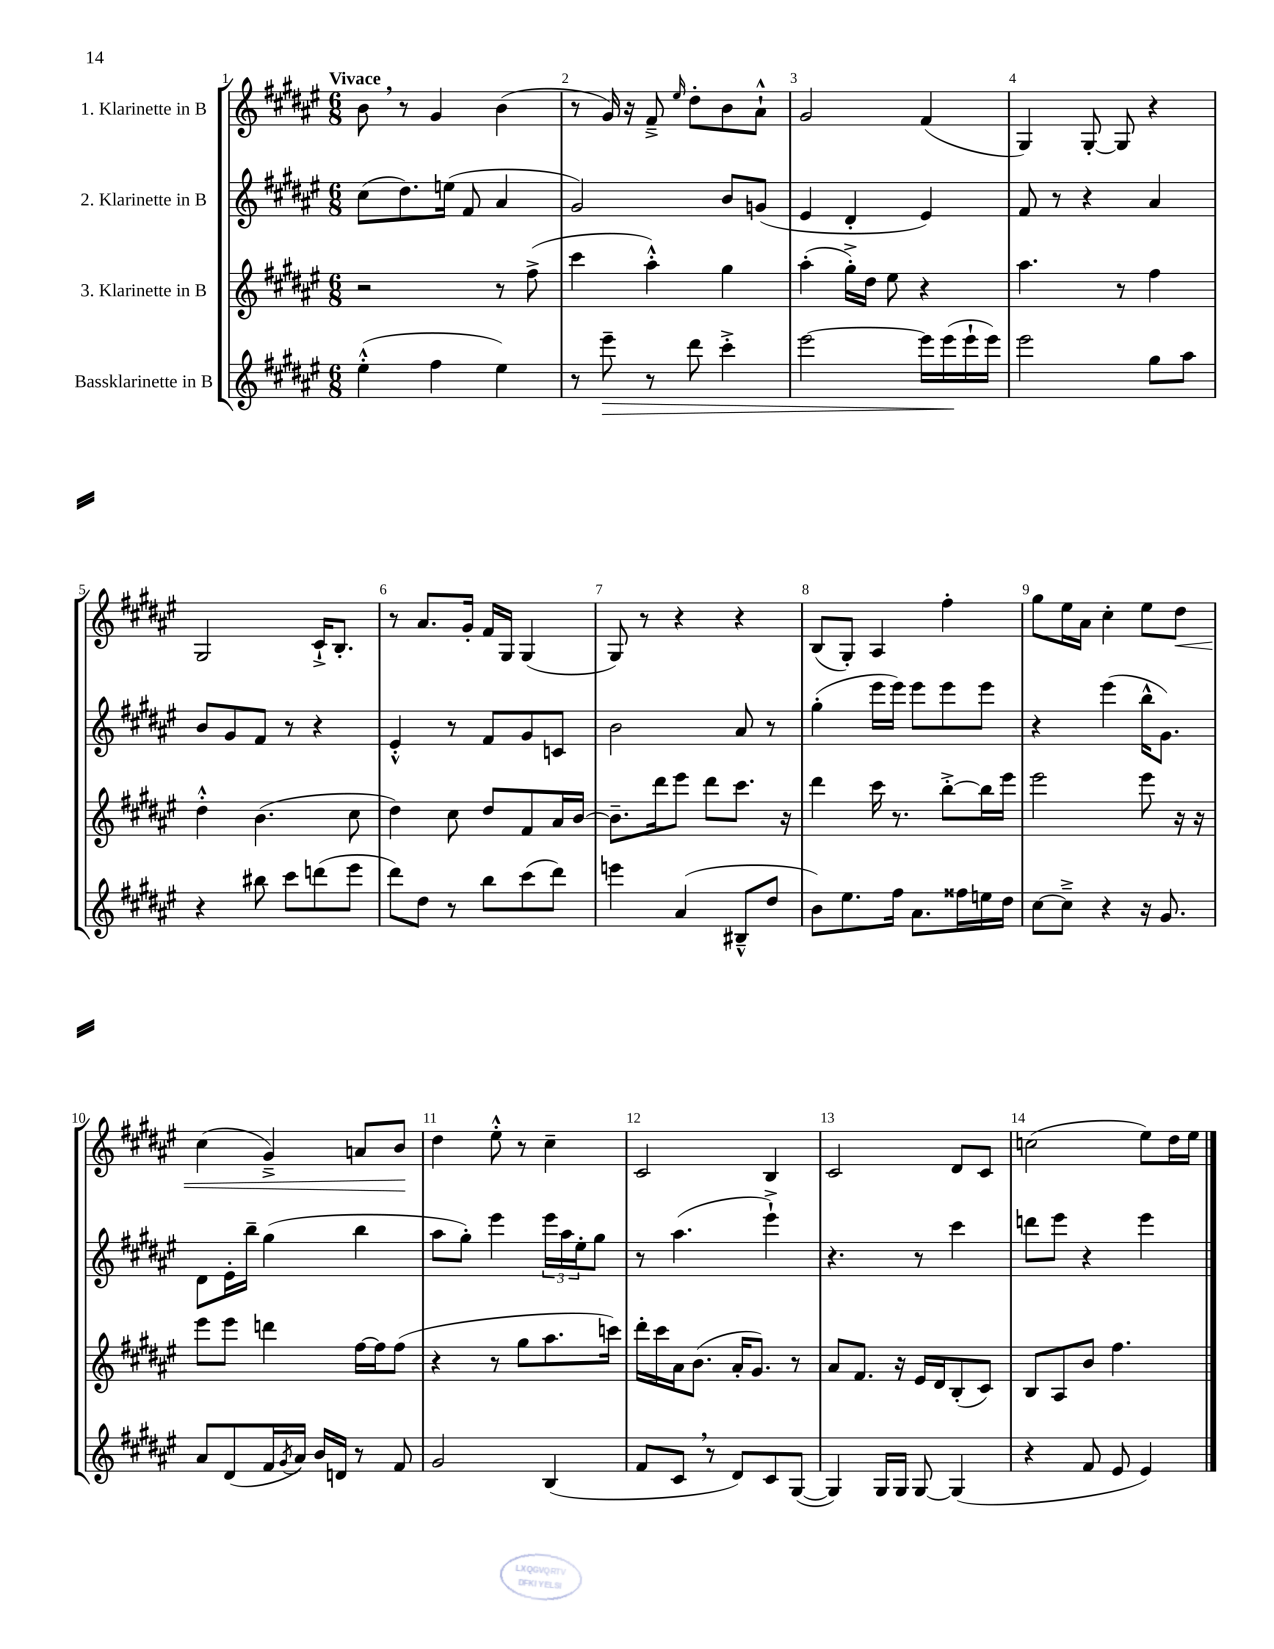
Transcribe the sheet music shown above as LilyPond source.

<<
\new StaffGroup <<
\new Staff = "s0" \with { instrumentName = "1. Klarinette in B" } {
    \clef treble \key fis \major \numericTimeSignature \time 6/8 \tempo "Vivace"
    b'8 \breathe r8 gis'4 b'4( |
    r8 gis'16) r16 fis'8---> \grace { eis''16 } dis''8-. b'8 ais'8-!-^ |
    gis'2 fis'4( |
    gis4) gis8~-. gis8 r4 |
    gis2 cis'16-!-> b8.-. |
    r8 ais'8. gis'16-. fis'16 gis16 gis4( |
    gis8) r8 r4 r4 |
    b8( gis8-.) ais4 fis''4-. |
    gis''8 eis''16 ais'16 cis''4-. eis''8 dis''8\< |
    cis''4( gis'4--->) a'8 b'8\! |
    dis''4 eis''8-.-^ r8 cis''4-- |
    cis'2 b4 |
    cis'2 dis'8 cis'8 |
    c''2( eis''8) dis''16 eis''16 \bar "|." |
}
\new Staff = "s1" \with { instrumentName = "2. Klarinette in B" } {
    \clef treble \key fis \major \numericTimeSignature \time 6/8
    cis''8( dis''8.) e''16( fis'8 ais'4 |
    gis'2) b'8 g'8( |
    eis'4 dis'4-. eis'4) |
    fis'8 r8 r4 ais'4 |
    b'8 gis'8 fis'8 r8 r4 |
    eis'4-.-^ r8 fis'8 gis'8 c'8 |
    b'2 ais'8 r8 |
    gis''4-.( eis'''16 eis'''16) eis'''8 eis'''8 eis'''8 |
    r4 eis'''4( b''16-^ gis'8.) |
    dis'8 eis'16-. b''16-- gis''4( b''4 |
    ais''8 gis''8-.) eis'''4 \tuplet 3/2 { eis'''16 ais''16 eis''16-. } gis''8 |
    r8 ais''4.( eis'''4-!->) |
    r4. r8 cis'''4 |
    d'''8 eis'''8 r4 eis'''4 \bar "|." |
}
\new Staff = "s2" \with { instrumentName = "3. Klarinette in B" } {
    \clef treble \key fis \major \numericTimeSignature \time 6/8
    r2 r8 fis''8->( |
    cis'''4 ais''4-.-^) gis''4 |
    ais''4-.( gis''16-.->) dis''16 eis''8 r4 |
    ais''4. r8 fis''4 |
    dis''4-.-^ b'4.( cis''8 |
    dis''4) cis''8 dis''8 fis'8 ais'16 b'16~ |
    b'8.-- dis'''16 eis'''8 dis'''8 cis'''8. r16 |
    dis'''4 cis'''16 r8. b''8~-.-> b''16 eis'''16 |
    eis'''2 eis'''8 r16 r16 |
    eis'''8 eis'''8 d'''4 fis''16~ fis''16 fis''8( |
    r4 r8 gis''8 ais''8. c'''16) |
    dis'''16-. cis'''16 ais'16 b'8.( ais'16-. gis'8.) r8 |
    ais'8 fis'8. r16 eis'16 dis'16 b8-.( cis'8) |
    b8 ais8 b'8 fis''4. \bar "|." |
}
\new Staff = "s3" \with { instrumentName = "Bassklarinette in B" } {
    \clef treble \key fis \major \numericTimeSignature \time 6/8
    eis''4-.-^( fis''4 eis''4) |
    r8 eis'''8--\> r8 dis'''8 cis'''4-.-> |
    eis'''2~ eis'''16 eis'''16\!( eis'''16-! eis'''16) |
    eis'''2 gis''8 ais''8 |
    r4 bis''8 cis'''8 d'''8( eis'''8 |
    dis'''8) dis''8 r8 b''8 cis'''8( dis'''8) |
    e'''4 ais'4( bis8---^ dis''8 |
    b'8) eis''8. fis''16 ais'8. fisis''16 e''16 dis''16 |
    cis''8~ cis''8---> r4 r16 gis'8. |
    ais'8 dis'8( fis'16 \acciaccatura { gis'8 } ais'16) b'16 d'16 r8 fis'8 |
    gis'2 b4( |
    fis'8 cis'8 \breathe r8 dis'8) cis'8 gis8~( |
    gis4) gis16 gis16 gis8~ gis4( |
    r4 fis'8 eis'8 eis'4) \bar "|." |
}
>>
>>
\layout { \context { \Score \override BarNumber.break-visibility = ##(#f #t #t) barNumberVisibility = #all-bar-numbers-visible } }
